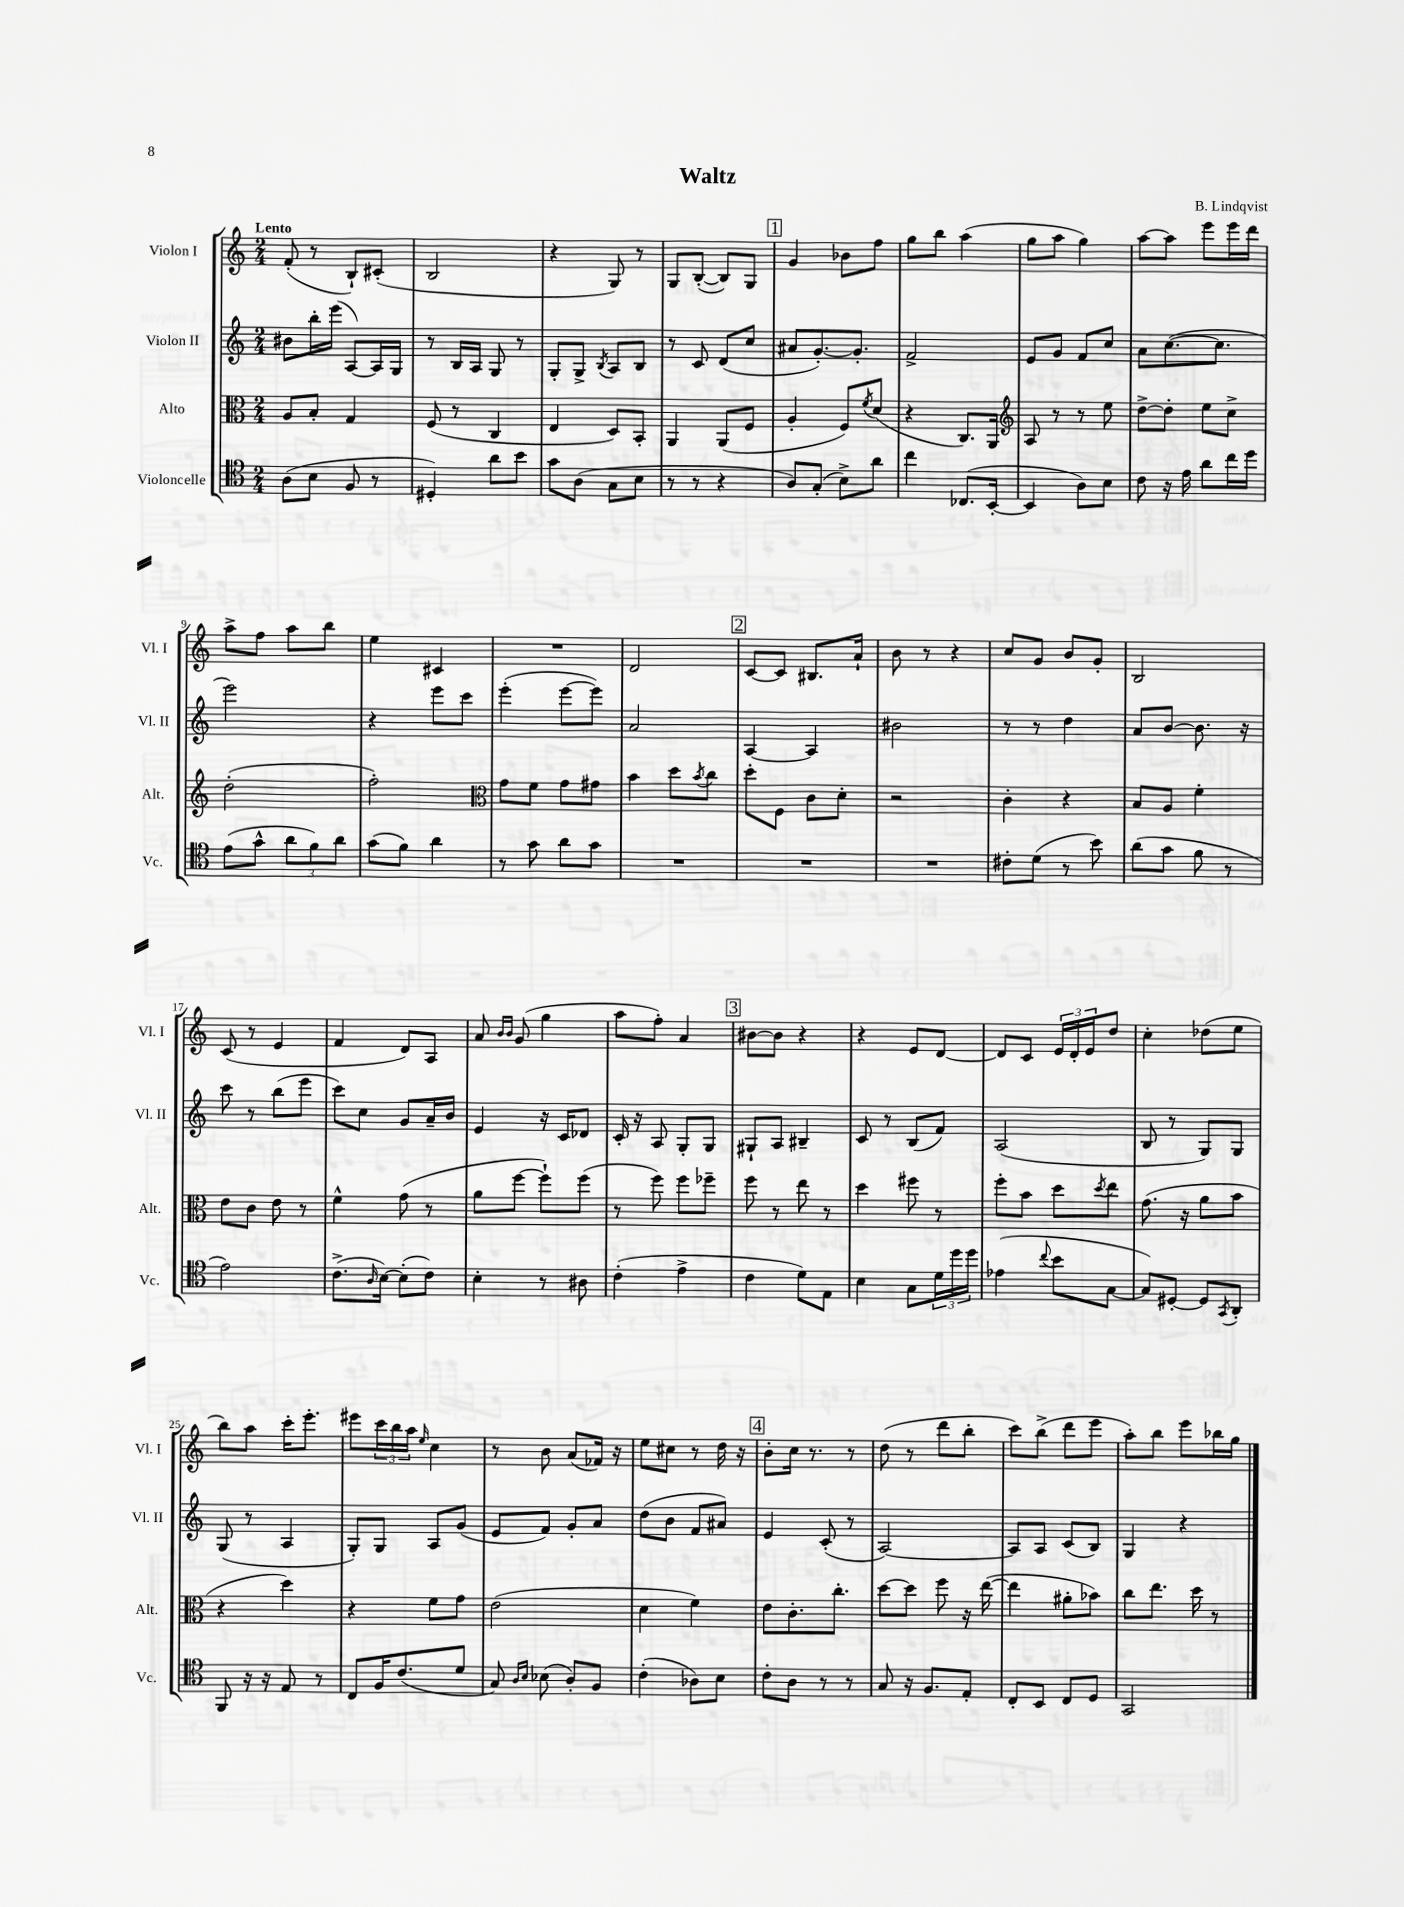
\header { title = "Waltz" composer = "B. Lindqvist" }
<<
\new StaffGroup <<
\new Staff = "s0" \with { instrumentName = "Violon I" shortInstrumentName = "Vl. I" } {
    \clef treble \key c \major \numericTimeSignature \time 2/4 \tempo "Lento"
    f'8-.( r8 b8-!) cis'8-.( |
    b2 |
    r4 g8) r8 |
    g8 b8~-.( b8) g8 |
    \mark \markup { \box "1" } g'4 bes'8 f''8 |
    g''8 b''8 a''4( |
    g''8 a''8 g''4) |
    a''8~ a''8 e'''8 e'''16 d'''16 |
    a''8-> f''8 a''8 b''8 |
    e''4 cis'4 |
    R2 |
    d'2 |
    \mark \markup { \box "2" } c'8~ c'8 bis8. a'16-! |
    b'8 r8 r4 |
    c''8 g'8 b'8 g'8-. |
    b2 |
    c'8( r8 e'4 |
    f'4 d'8) a8 |
    a'8 \grace { b'16 b'16 } g'8( g''4 |
    a''8 f''8-.) a'4 |
    \mark \markup { \box "3" } bis'8~ bis'8 r4 |
    r4 e'8 d'8~ |
    d'8 c'8 \tuplet 3/2 { e'16 d'16-. e'16 } d''8 |
    c''4-. des''8( e''8 |
    b''8) a''8 c'''16-. e'''8.-. |
    eis'''8 \tuplet 3/2 { c'''16 b''16 a''16 } \grace { e''16 } c''4 |
    r8 b'8 a'8( fes'16) r16 |
    e''8 cis''8 r8 d''16 r16 |
    \mark \markup { \box "4" } b'8-. c''16 r8. r8 |
    d''8( r8 d'''8 b''8-. |
    c'''8) b''8->( d'''8 e'''8 |
    a''8-.) b''8 e'''8 bes''16 g''16 \bar "|." |
}
\new Staff = "s1" \with { instrumentName = "Violon II" shortInstrumentName = "Vl. II" } {
    \clef treble \key c \major \numericTimeSignature \time 2/4
    bis'8 b''16-. e'''16( a8~) a16 g16 |
    r8 b16 a16 g8 r8 |
    g8-. g8-> \acciaccatura { b8 } a8 b8 |
    r8 c'8 d'8( c''8 |
    \mark \markup { \box "1" } ais'8 g'8.~-.) g'8.-. |
    f'2-> |
    e'8 g'8 f'8 c''8 |
    a'8 c''8.~( c''8. |
    e'''2) |
    r4 e'''8 c'''8 |
    e'''4-.( e'''8~ e'''8) |
    a'2 |
    \mark \markup { \box "2" } a4~ a4 |
    bis'2 |
    r8 r8 d''4 |
    a'8 b'8~ b'8. r16 |
    c'''8 r8 b''8( e'''8 |
    c'''8) c''8 g'8 a'16-- b'16 |
    e'4 r16 c'16 des'8 |
    c'16-. r16 a8 g8-. g8 |
    \mark \markup { \box "3" } gis8-! a8 bis4-- |
    c'8 r8 b8( f'8) |
    a2( |
    b8 r8 g8) g8 |
    g8( r8 a4 |
    g8-.) g8 a8 g'8( |
    e'8 f'8) g'8-. a'8 |
    d''8( b'8 f'8 ais'8) |
    \mark \markup { \box "4" } e'4 c'8-.( r8 |
    a2~) |
    a8 a8 c'8( b8) |
    g4 r4 \bar "|." |
}
\new Staff = "s2" \with { instrumentName = "Alto" shortInstrumentName = "Alt." } {
    \clef alto \key c \major \numericTimeSignature \time 2/4
    a8 b8-. g4 |
    f8( r8 c4 |
    e4 d8) b,8-. |
    a,4 a,8( f8 |
    \mark \markup { \box "1" } a4-. f8) \acciaccatura { f'8 } d'8( |
    r4 c8.) a,16 |
    \clef treble a8 r8 r8 e''8 |
    d''8~-> d''8-. e''8 c''8-> |
    d''2-.( |
    f''2-.) |
    \clef alto g'8 f'8 g'8 gis'8 |
    b'4 d''8 \acciaccatura { b'8 } c''8 |
    \mark \markup { \box "2" } d''8-. f8 c'8 d'8-. |
    r2 |
    c'4-. r4 |
    b8 a8 f'4-. |
    e'8 c'8 e'8 r8 |
    f'4-^ g'8( r8 |
    a'8 f''8~ f''8-!) f''8( |
    r8 f''8) f''8 fes''8-- |
    \mark \markup { \box "3" } f''8 r8 e''8 r8 |
    d''4 fis''8 r8 |
    f''8-. b'8 d''8 \acciaccatura { d''8 } e''8 |
    g'8.( r16 a'8 b'8 |
    r4 d''4) |
    r4 f'8 g'8 |
    e'2( |
    d'4 f'4) |
    \mark \markup { \box "4" } e'8 c'8.-. c''8.-. |
    d''8~ d''8 f''8 r16 e''16~( |
    e''4 ais'8-. bes'8) |
    c''8 e''8. d''16 r8 \bar "|." |
}
\new Staff = "s3" \with { instrumentName = "Violoncelle" shortInstrumentName = "Vc." } {
    \clef tenor \key c \major \numericTimeSignature \time 2/4
    a8( b8 f8 r8 |
    dis4-.) a'8 b'8 |
    g'8 a8( g8 b8 |
    r8 r8 r4 |
    \mark \markup { \box "1" } a8) g8-.( b8->) a'8 |
    c''4 ces8.( b,16~-. |
    b,4 a8) b8 |
    c'8 r16 e'16 a'8 c''16 d''16 |
    e'8( g'8-^ \tuplet 3/2 { a'8 f'8) a'8 } |
    g'8( f'8) a'4 |
    r8 g'8 a'8 g'8 |
    R2 |
    \mark \markup { \box "2" } R2 |
    R2 |
    cis'8-. d'8( r8 b'8) |
    a'8( g'8 f'8 r8 |
    e'2) |
    c'8.->( \grace { a16 } b16~) b8-.( c'8) |
    b4-. r8 ais8 |
    c'4-.( e'4-> |
    \mark \markup { \box "3" } c'4 d'8) e8 |
    b4 g8 \tuplet 3/2 { d'16 d''16 d''16 } |
    ees'4( \appoggiatura { c''8 } b'8 g8~ |
    g8) dis8~-. dis8 \acciaccatura { g,8 } a,8-. |
    f,8 r16 r16 e8 r8 |
    c8 f16 c'8.( d'8 |
    g8) \grace { a16 b16 } bes8( a8-.) f8 |
    c'4-.( aes8) b8 |
    \mark \markup { \box "4" } c'8-. a8 r8 r8 |
    g8 r16 f8. e8-. |
    c8-. b,8 c8 d8 |
    g,2 \bar "|." |
}
>>
>>
